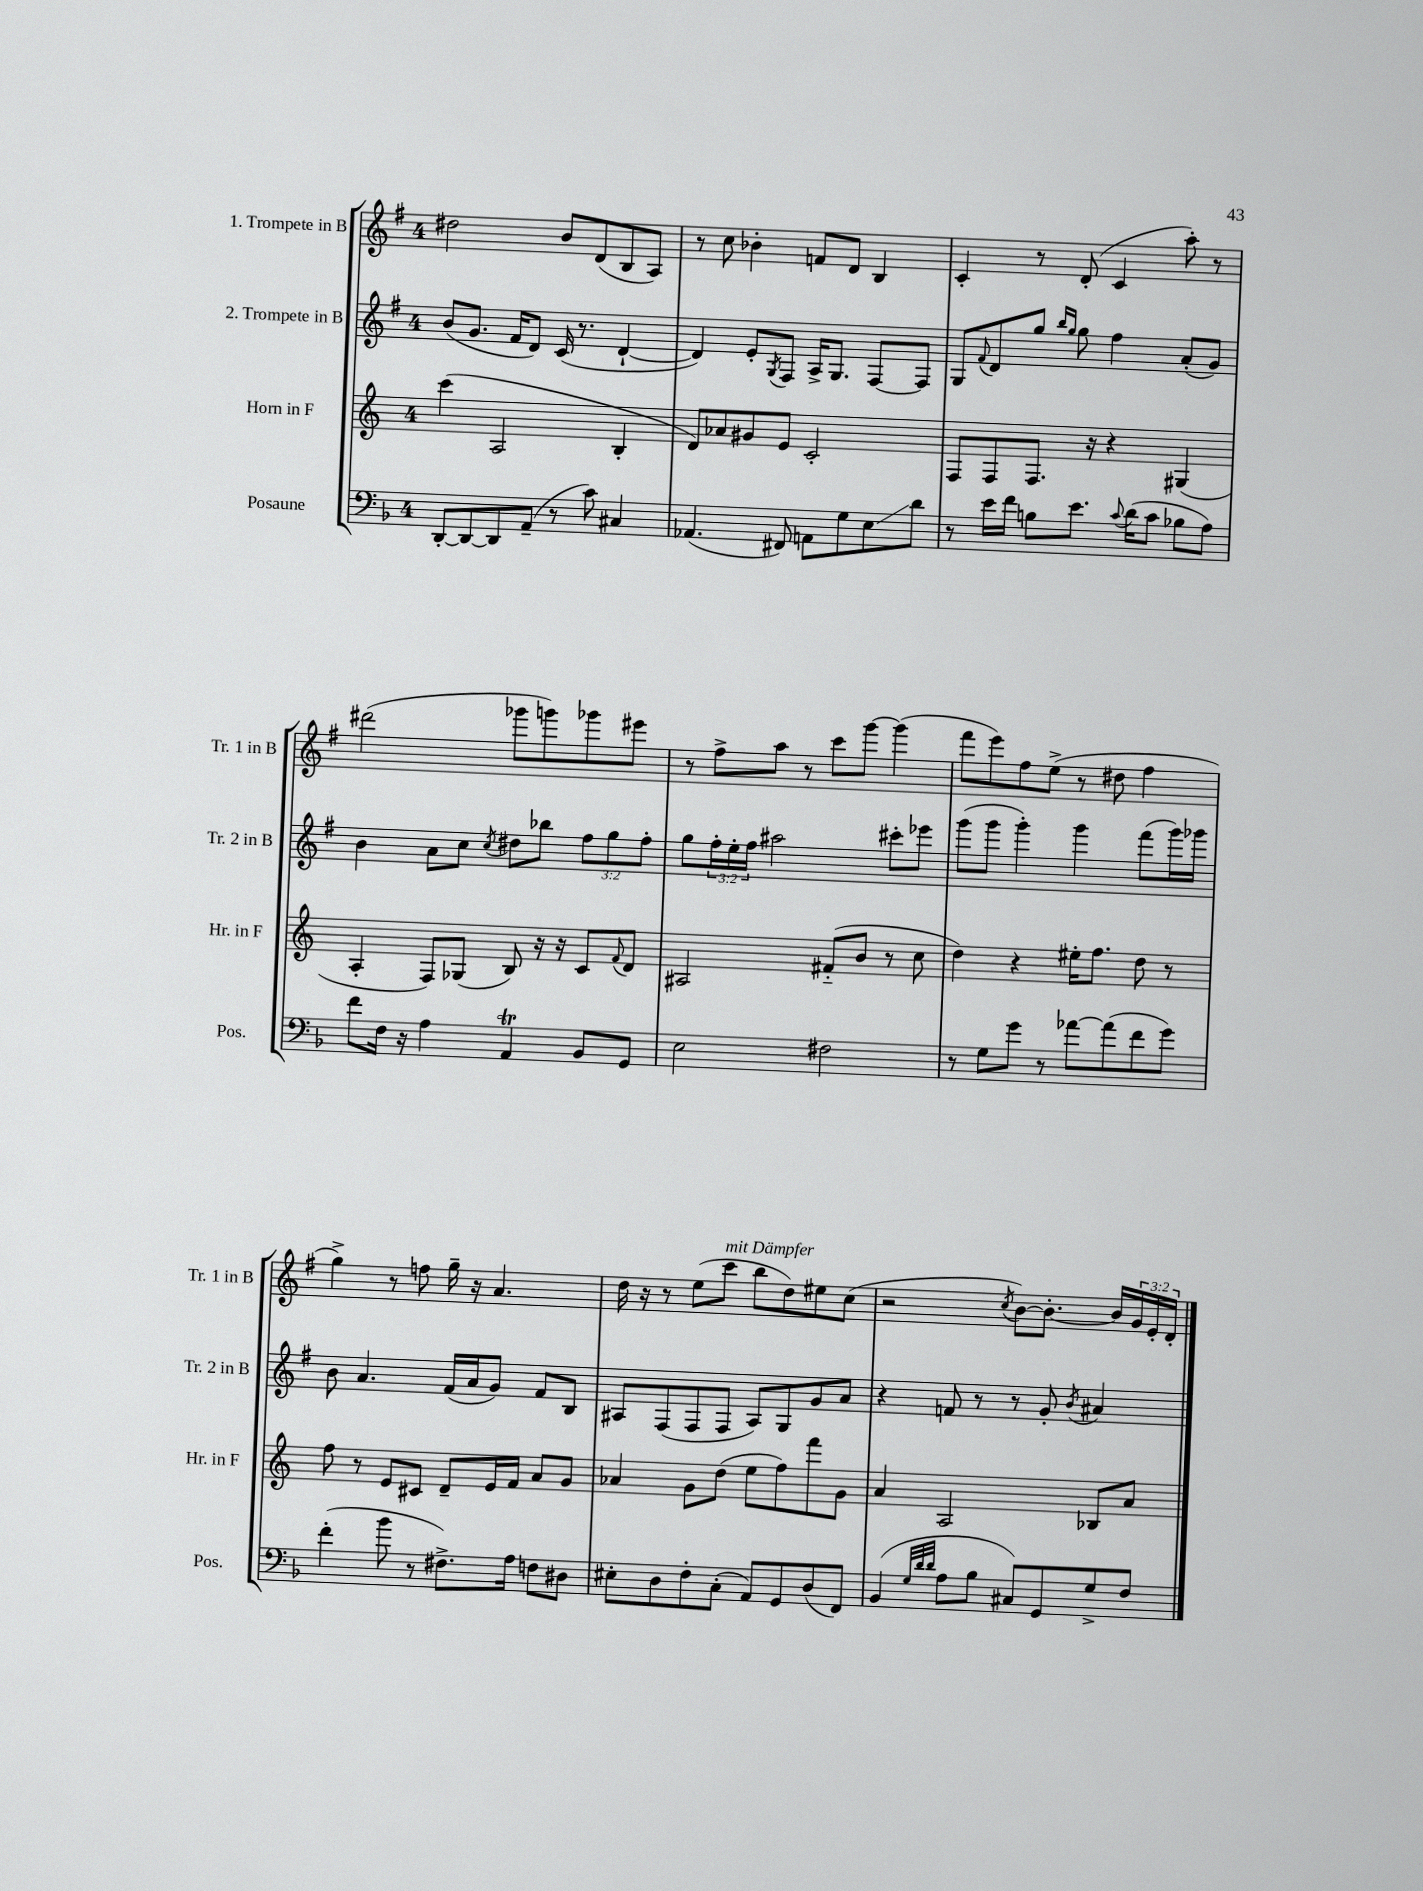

**kern	**kern	**kern	**kern
*staff4	*staff3	*staff2	*staff1
*clefF4	*clefG2	*clefG2	*clefG2
*k[b-]	*k[]	*k[f#]	*k[f#]
*M4/4	*M4/4	*M4/4	*M4/4
[8DD'/L	(4ccc\	(8b/L	2dd#\
8DD/_	.	8.g/J	.
8DD/]	2A/	.	.
.	.	16f#/LK	.
(8AA~/J	.	8d/J)	.
8r	.	(16c/	8b/L
.	.	8.r	.
8c\)	.	.	(8d/
4C#/	4B'/	[4d`/	8B/
.	.	.	8A/J)
=	=	=	=
(4.AA-/	8d/L)	4d/])	8r
.	8a-/	.	8cc\
.	8g#/	8e'/L	4b-'\
.	.	8qG/	.
8FF#/)	8e/J	8F#/J	.
8AA\L	2c'/	16A^/LK	8f/L
.	.	8.G/J	.
8G\	.	.	8d/J
8E\	.	[8F#/L	4B/
8d\J	.	8F#/]J	.
=	=	=	=
8r	8F/L	8G/L	4c'/
.	.	8qqf#/	.
16e\LL	8F/	8d/	.
16f\JJ	.	.	.
8B\L	8.F/J	8gg/J	8r
.	.	16qqbb/LL	.
.	.	16qqgg/JJ	.
8.e\J	.	8gg\	(8d'/
.	16r	.	.
.	4r	4ff#\	4c/
8qqc/	.	.	.
(16d\LK	.	.	.
8c\J	.	.	.
8B-\L	(4G#/	(8a'/L	8aa'\)
8A\J)	.	8g/J)	8r
=	=	=	=
8f\L	4A'/	4b\	(2ddd#\
16F\Jk	.	.	.
16r	.	.	.
4A\	8F/L)	8a\L	.
.	(8G-/J	8cc\J	.
.	.	8qcc/	.
4AA/	8B/)	8dd#\L	8ggg-\L
.	16r	8bb-\J	8ggg\)
.	16r	.	.
8BB-/L	8c/L	12ff#\L	8ggg-\
.	.	12gg\	.
.	8qqf/	.	.
8GG/J	8d/J	.	8eee#\J
.	.	12ff#'\J	.
=	=	=	=
2E\	2A#/	8gg\L	8r
.	.	24ff#'\L	8ff#^\L
.	.	24ee'\	.
.	.	24ff#\JJ	.
.	.	2aa#\	8aa\J
.	.	.	8r
2F#\	(8f#'~/L	.	8ccc\L
.	8b/J	.	[8ggg\J
.	8r	8ccc#'\L	(4ggg\]
.	8cc\	8eee-\J	.
=	=	=	=
8r	4dd\)	(8ggg\L	8fff#\L
8G\L	.	8ggg\J	8eee\)
8g\J	4r	4ggg'\)	8ff#\
8r	.	.	(8ee^\J
[8a-\L	16ee#'\LK	4ggg\	8r
.	8.ff\J	.	.
(8a-\]	.	.	8dd#\
8f\	8dd\	(8fff#\L	4ff#\
8g\J)	8r	16ggg\L)	.
.	.	16ggg-\JJ	.
=	=	=	=
(4f'\	8ff\	8b\	4gg^\)
.	8r	4.a/	.
8b-\	8e/L	.	8r
8r	8c#/J	.	8ff\
8.F#^\L)	8d~/L	(16f#/LL	16gg~\
.	.	16a/J	16r
.	16e/L	8g/J)	4.a/
16A\Jk	16f/JJ	.	.
8F\L	8a/L	8f#/L	.
8D#\J	8g/J	8B/J	.
=	=	=	=
8E#'\L	4a-/	8A#/L	16dd\
.	.	.	16r
8D\	.	(8F#/	8r
8F'\	8g\L	8F#/	(8ee\L
(8C'\J	(8dd\J	8F#/J	8ccc\J
8AA/L)	8ee\L	8A#/L)	8bb\L
8GG/	8ff\)	8G/	8dd\)
(8D/	8fff\	8g/	8ee#\
8FF/J)	8g\J	8a/J	(8cc\J
=	=	=	=
(4BB-/	4a/	4r	2r
32qqG/LLL	.	.	.
32qqd/	.	.	.
32qqd/JJJ	.	.	.
8A\L	2A/	8f/	.
8B-\J	.	8r	.
.	.	.	8qcc/
8C#/L)	.	8r	[8b\L)
8GG/	.	8g'/	8.b'\_J
.	.	8qb/	.
8G^/	8B-/L	4a#/	.
.	.	.	16b/]LL
8F/J	8a/J	.	24g/
.	.	.	24e'/
.	.	.	24d'/JJ
==	==	==	==
*-	*-	*-	*-
